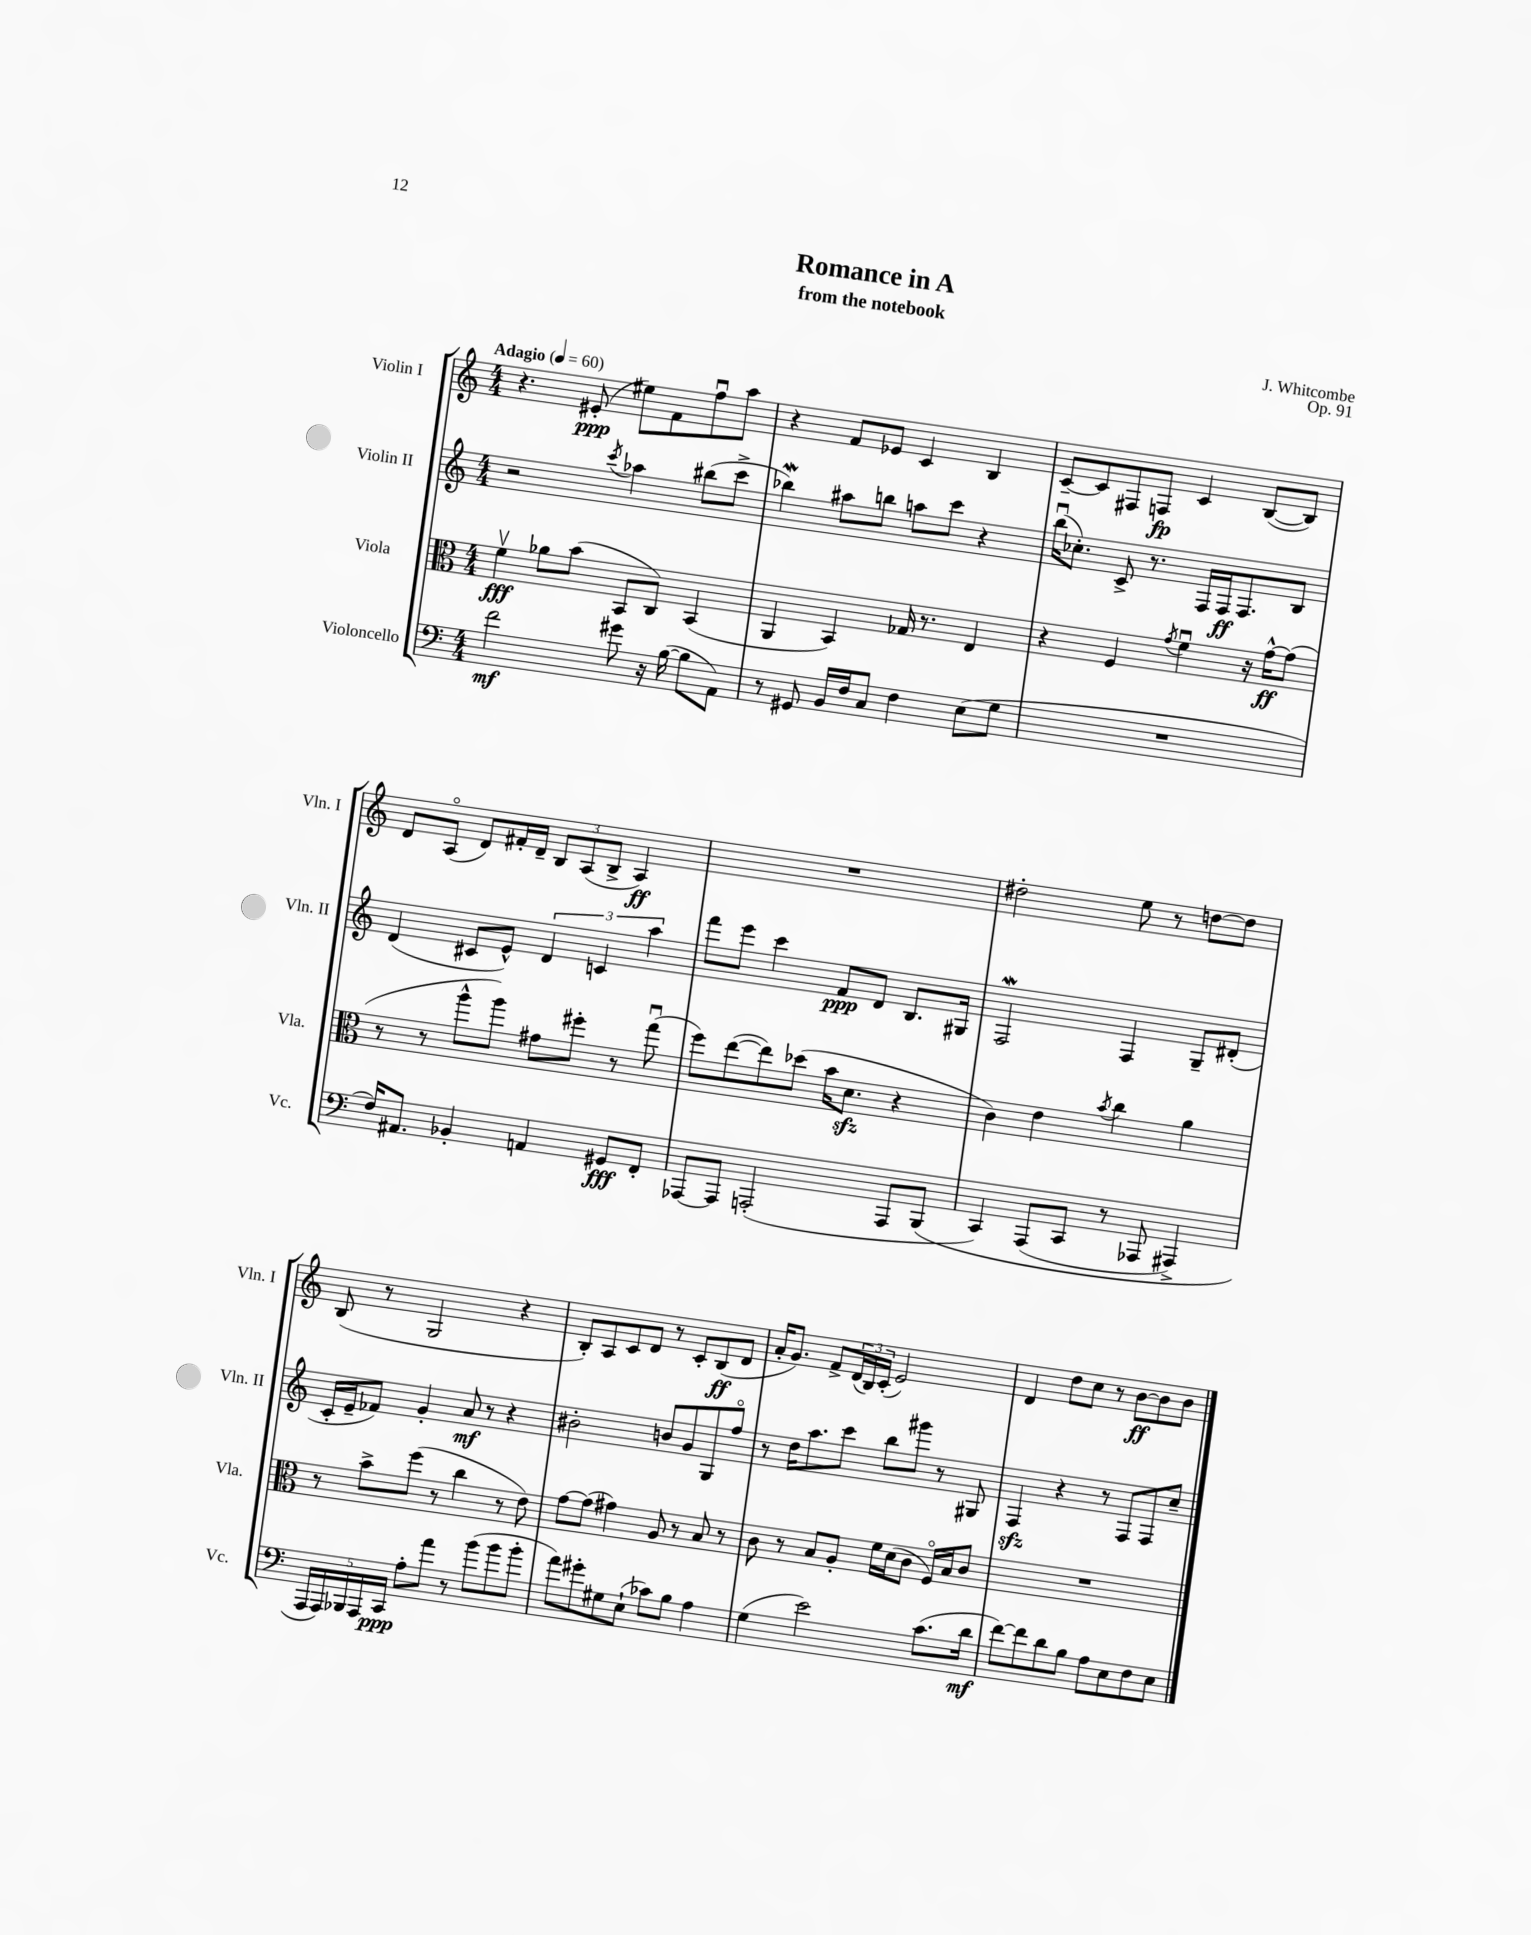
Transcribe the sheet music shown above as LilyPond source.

\header { title = "Romance in A" composer = "J. Whitcombe" subtitle = "from the notebook" opus = "Op. 91" }
<<
\new StaffGroup <<
\new Staff = "s0" \with { instrumentName = "Violin I" shortInstrumentName = "Vln. I" } {
    \clef treble \key c \major \numericTimeSignature \time 4/4 \tempo "Adagio" 4 = 60
    r4. eis'8-.\ppp( eis''8) f'8 f''8\downbow a''8 |
    r4 f'8 ees'8 c'4 b4 |
    c'8~-- c'8 fis8 f8\fp c'4 b8~( b8) |
    d'8 a8\flageolet( d'8) fis'16-. d'16-- \tuplet 3/2 { b8 a8( b8-> } a4\ff) |
    R1 |
    dis''2-. e''8 r8 d''8~ d''8 |
    b8( r8 g2 r4 |
    b8-.) a8 c'8 d'8 r8 c'8-. b8\ff( d'8 |
    a'16-. g'8.) f'8-> \tuplet 3/2 { d'16( b16) c'16-.( } e'2) |
    d'4 d''8 c''8 r8 b'8~\ff b'8 b'8 \bar "|." |
}
\new Staff = "s1" \with { instrumentName = "Violin II" shortInstrumentName = "Vln. II" } {
    \clef treble \key c \major \numericTimeSignature \time 4/4
    r2 \acciaccatura { c'''8 } aes''4 bis''8( c'''8-> |
    bes''4\mordent) ais''8 b''8 a''8 c'''8 r4 |
    b''16\downbow( ces''8.-.) c'8-> r8. f16 f16\ff f8. b8 |
    d'4( cis'8 e'8-^) \tuplet 3/2 { d'4 c'4 a''4 } |
    f'''8 e'''8 c'''4 f'8\ppp d'8 b8. gis16 |
    f2\mordent f4 g8-- dis'8-.( |
    c'16-. e'16-- fes'8) g'4-. a'8\mf r8 r4 |
    bis'2-. b'8 g'8 g8 f''8\flageolet |
    r8 d''16 a''8. c'''8 b''8 gis'''8 r8 gis8 |
    f4\sfz r4 r8 f8 f8 c''8-- \bar "|." |
}
\new Staff = "s2" \with { instrumentName = "Viola" shortInstrumentName = "Vla." } {
    \clef alto \key c \major \numericTimeSignature \time 4/4
    f'4\upbow\fff aes'8 b'8( b,8 c8) b,4( |
    a,4 b,4) ges16 r8. e4 |
    r4 f4 \acciaccatura { g'8 } f'4\downbow r16 g'16~-^\ff g'8( |
    r8 r8 a''8-^ a''8) gis'8 fis''8-. r8 g''8\downbow( |
    f''8) e''8~( e''8) des''8( b'16 d'8.\sfz r4 |
    c'4) e'4 \acciaccatura { b'8 } c''4 a'4 |
    r8 b'8-> f''8( r8 c''4 r8 e'8) |
    g'8~ g'8( gis'4) a8 r8 b8 r8 |
    c'8 r8 b8 a8-. f'16 d'16( c'8 f16\flageolet) b16 c'8 |
    R1 \bar "|." |
}
\new Staff = "s3" \with { instrumentName = "Violoncello" shortInstrumentName = "Vc." } {
    \clef bass \key c \major \numericTimeSignature \time 4/4
    f'2\mf gis'8 r16 b16~( b8 a,8) |
    r8 gis,8 b,16 f16 c8 f4 e8( g8 |
    R1 |
    f16) ais,8. bes,4-. a,4 gis,8\fff f,8-. |
    aes,,8~ aes,,8 a,,2-.( a,,8 b,,8\( |
    c,4) a,,8( c,8 r8 aes,,8 ais,,4->) |
    \tuplet 5/4 { a,,16 a,,16\) bes,,16 a,,16 c,16\ppp } a8-. a'8 r8 b'8( b'8 b'8-. |
    a'8) gis'8-. gis8 e8-!( ces'8) b8 a4 |
    g4( e'2) c'8.( d'16\mf |
    f'8~) f'8 d'8 b8 a8 e8 f8 e8 \bar "|." |
}
>>
>>
\layout { \context { \Score \remove "Bar_number_engraver" } }
